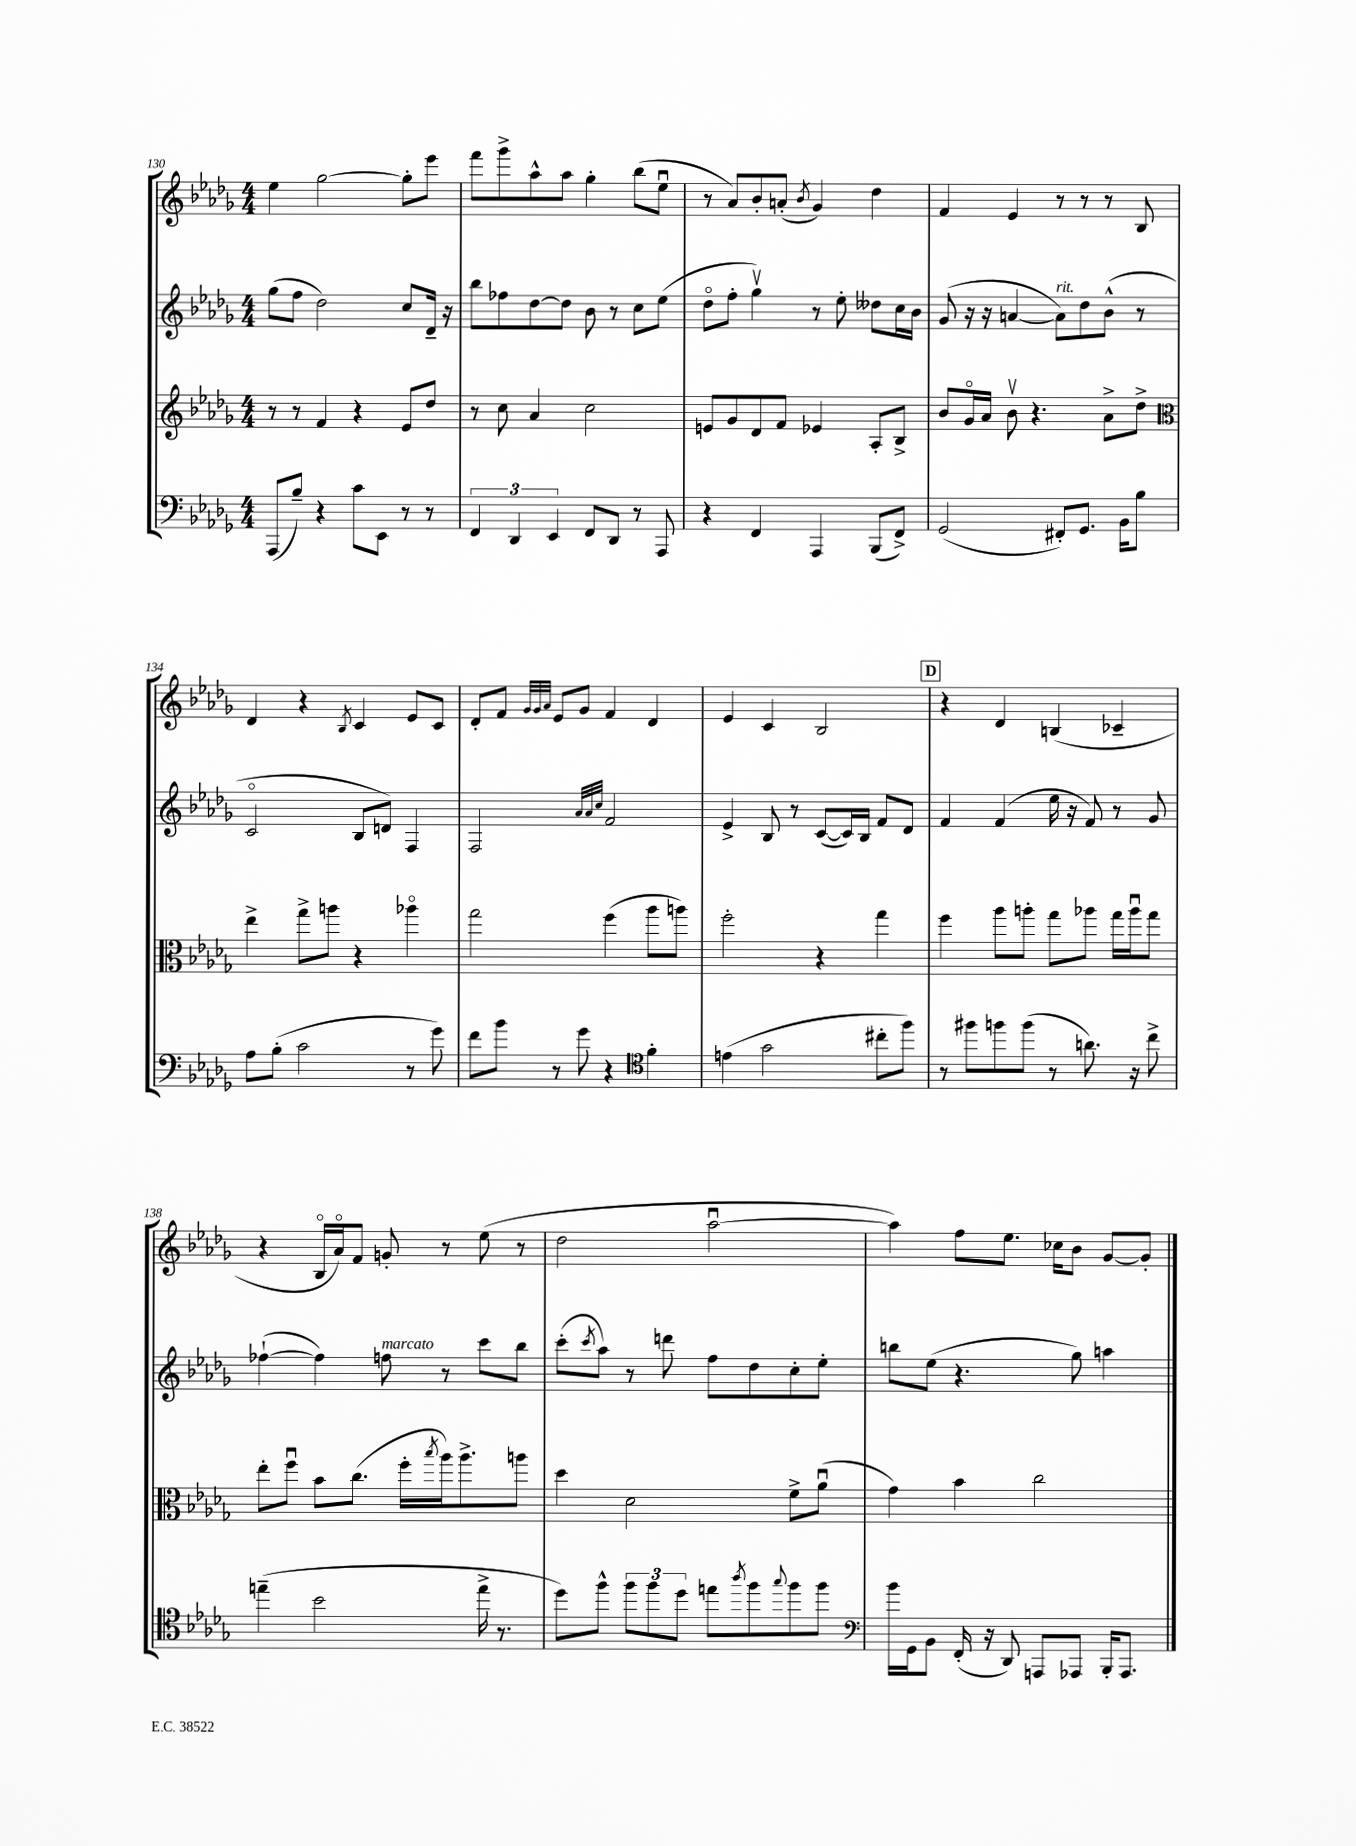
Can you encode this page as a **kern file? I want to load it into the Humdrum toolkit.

**kern	**kern	**kern	**kern
*staff4	*staff3	*staff2	*staff1
*clefF4	*clefG2	*clefG2	*clefG2
*k[b-e-a-d-g-]	*k[b-e-a-d-g-]	*k[b-e-a-d-g-]	*k[b-e-a-d-g-]
*M4/4	*M4/4	*M4/4	*M4/4
(8AAA-	8r	(8gg-	4ee-
8B-~)	8r	8ff	.
4r	4f	2dd-)	[2gg-
8c	4r	.	.
8EE-	.	.	.
8r	8e-	8cc	8gg-']
8r	8dd-	16d-~	8eee-
.	.	16r	.
=	=	=	=
6FF	8r	8bb-	8fff
.	8cc	8ff-	8ggg-^
6DD-	.	.	.
.	4a-	[8dd-	8aa-^^
6EE-	.	.	.
.	.	8dd-]	8aa-
8FF	2cc	8b-	4gg-'
8DD-	.	8r	.
8r	.	8cc	(8bb-
8AAA-	.	(8ee-	8ee-u
=	=	=	=
4r	8e	8dd-o	8r
.	8g-	8ff'	8a-)
4FF	8d-	4gg-v)	8b-'
.	8f	.	(8a'
.	.	.	8qb-
4AAA-	4e-	8r	4g-)
.	.	8ee-'	.
(8BBB-	8A-'	8dd--	4dd-
8FF^)	8B-^	16cc	.
.	.	16b-	.
=	=	=	=
(2GG-	8b-	(8g-	4f
.	16g-o	16r	.
.	16a-	16r	.
.	8b-v	[4a	4e-
.	4.r	.	.
8FF#')	.	8a])	8r
8.GG-	.	8dd-	8r
.	8a-^	(8b-^^	8r
16BB-	.	.	.
8B-	8dd-^	8r	8B-
=	=	=	=
*	*clefC3	*	*
8A-	4ee-^	2co	4d-
(8B-'	.	.	.
2c	8gg-^	.	4r
.	8aa	.	.
.	.	.	8qB-
.	4r	8B-	4c
.	.	8d)	.
8r	4aa-o	4F	8e-
8g-)	.	.	8c
=	=	=	=
8f	2gg-	2F	8d-'
8b-	.	.	8f
.	.	.	32qqg-
.	.	.	32qqg-
.	.	.	32qqa-
8r	.	.	8e-
8g-	.	.	8g-
.	.	32qqa-	.
.	.	32qqa-	.
.	.	32qqcc	.
4r	(4ff	2f	4f
*clefC4	*	*	*
4f'	8aa-	.	4d-
.	8aa)	.	.
=	=	=	=
(4e	2ff'	4e-^	4e-
2g-	.	8B-	4c
.	.	8r	.
.	4r	([8c	2B-
.	.	16c])	.
.	.	16B-	.
8cc#'	4gg-	8f	.
8ff)	.	8d-	.
=	=	=	=
8r	4ff	4f	4r
8ff#	.	.	.
8ff	8aa-	(4f	4d-
(8ff	8aa'	.	.
8r	8gg-	16ee-	(4B
.	.	16r	.
8.a)	8aa-	8f)	.
.	16gg-	8r	4c-~
16r	16aa-u	.	.
8cc^	8gg-	8g-	.
=	=	=	=
(4ee~	8ee-'	([4ff-`	4r
.	8ffu	.	.
2b-	8b-	4ff-])	16B-o
.	.	.	16a-o)
.	(8.cc	.	8f
.	.	8ff	8g'
.	16ff'	.	.
.	8qbb-	.	.
.	16aa-)	8r	8r
.	8.aa-^	.	.
16ee^	.	8ccc	(8ee-
8.r	.	.	.
.	8aa	8bb-	8r
=	=	=	=
8dd-)	4dd-	(8ccc'	2dd-
.	.	8qccc	.
8ff^^	.	8aa-)	.
12ff	2d-	8r	.
12ff	.	.	.
.	.	8ddd	.
12dd-	.	.	.
8ee	.	8ff	[2aa-u
8qaa-	.	.	.
8ff	.	8dd-	.
8qqgg-	.	.	.
8ff	8f^	8cc'	.
8ff	(8a-u	8ee-'	.
=	=	=	=
*clefF4	*	*	*
16b-	4g-)	8bb	4aa-])
16GG-	.	.	.
8BB-	.	(8ee-	.
(16FF'	4b-	4.r	8ff
16r	.	.	.
8DD-)	.	.	8.ee-
8AAA	2cc	.	.
.	.	.	16cc-
8AAA-	.	8gg-)	8b-
16BBB-'	.	4aa	[8g-
8.AAA-	.	.	.
.	.	.	8g-']
==	==	==	==
*-	*-	*-	*-
